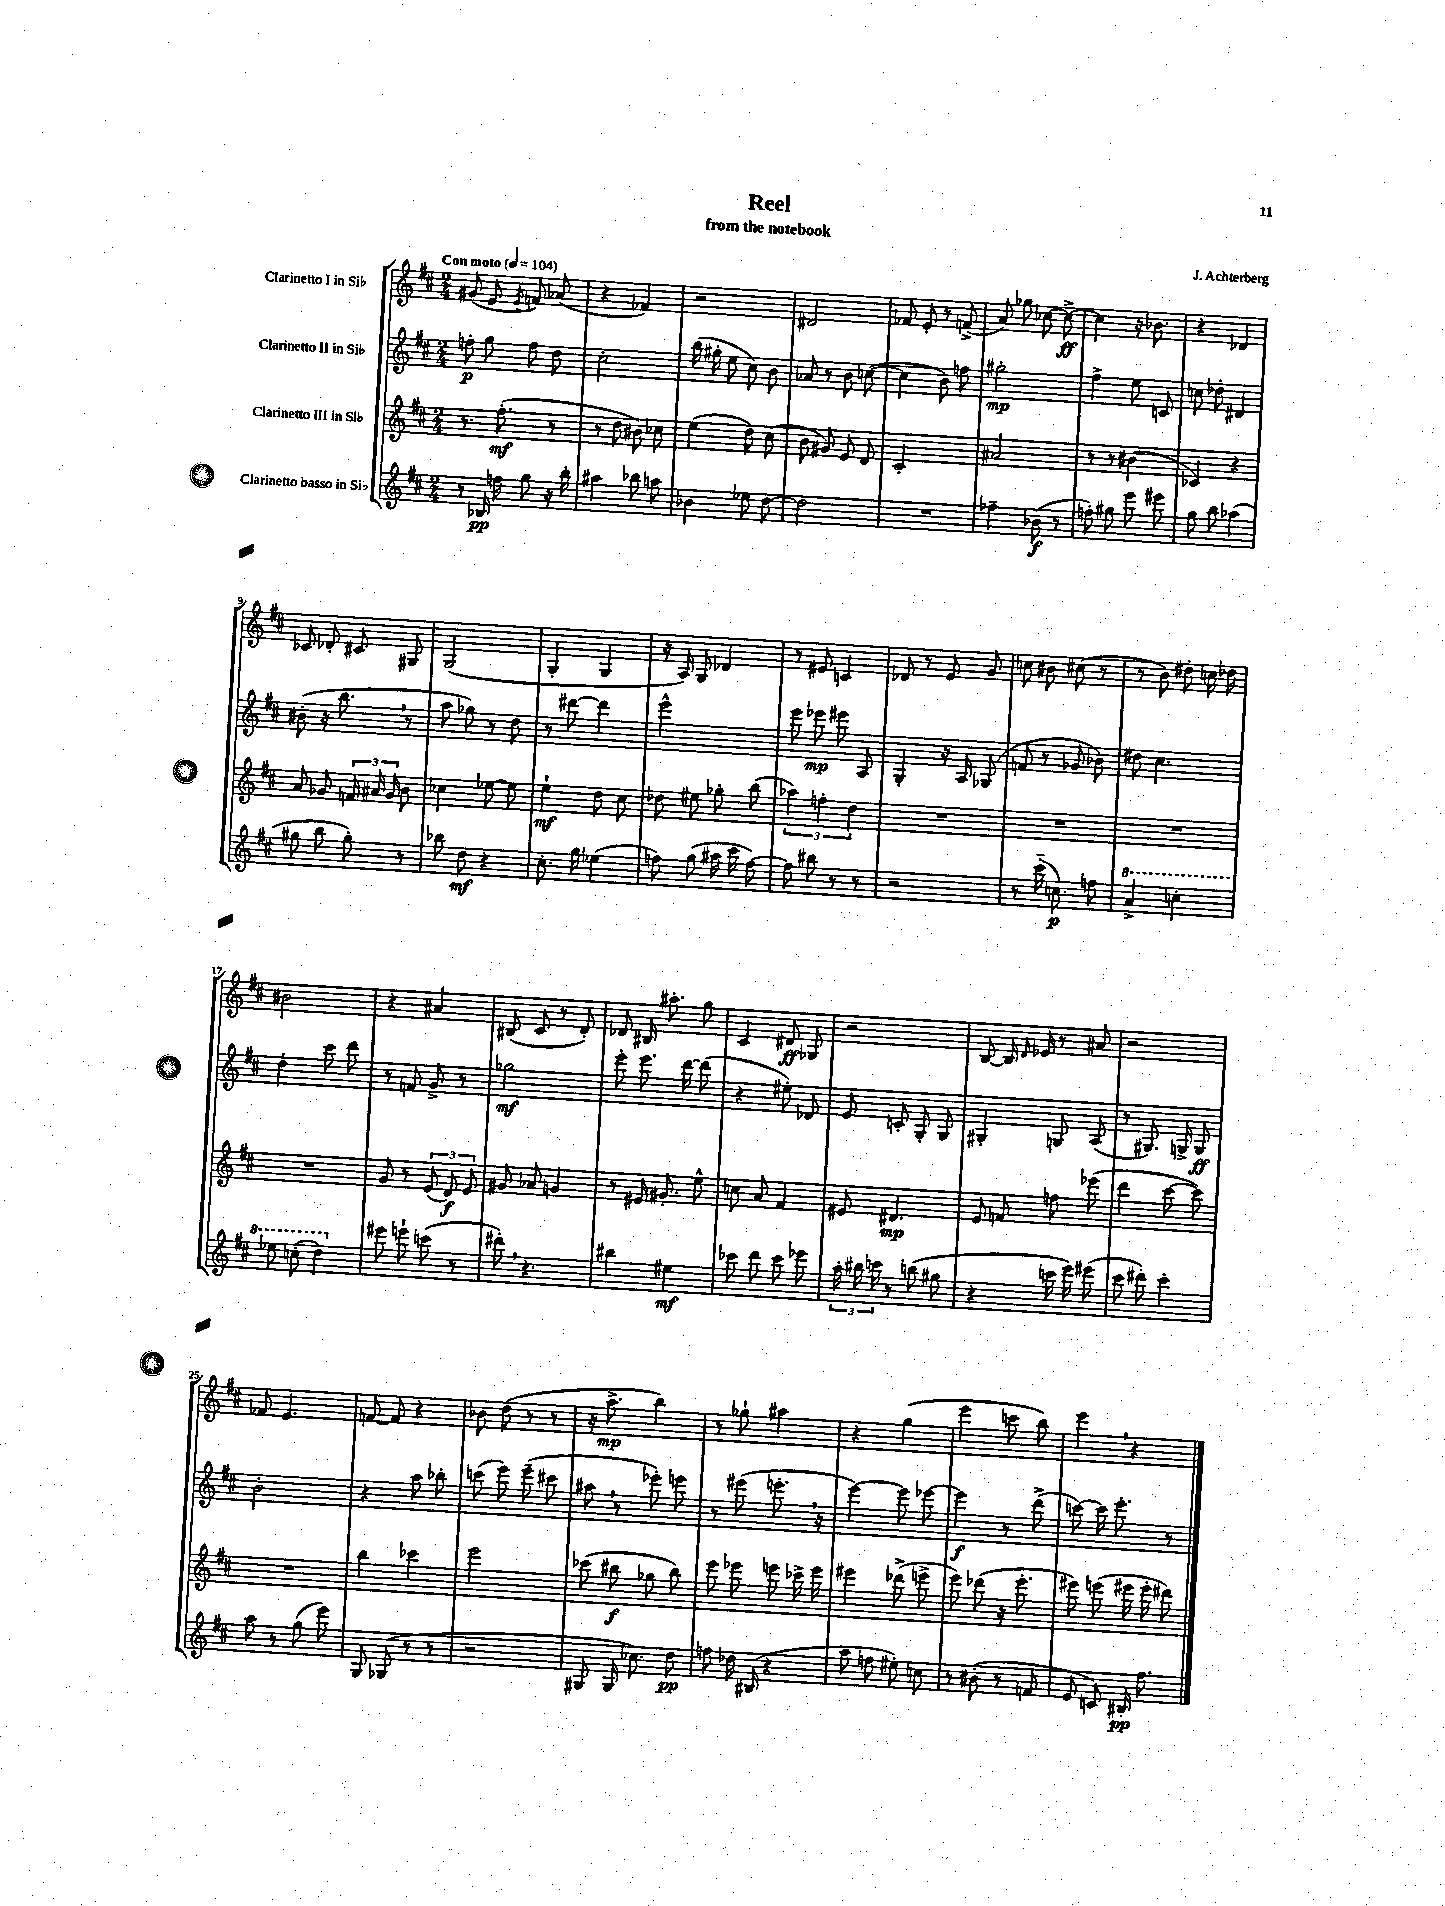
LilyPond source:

\header { title = "Reel" composer = "J. Achterberg" subtitle = "from the notebook" }
<<
\new StaffGroup <<
\new Staff = "s0" \with { instrumentName = "Clarinetto I in Sib" } {
    \clef treble \key d \major \numericTimeSignature \time 2/4 \tempo "Con moto" 4 = 104
    \autoBeamOff gis'8( e'8 \acciaccatura { e'8 } f'8) aes'8( |
    r4 fes'4) |
    r2 |
    dis'2 |
    fes'8 e'8-. r8 f'8->( |
    a'8) ges''8 ces''8~ ces''8~->\ff |
    ces''4 r16 bes'8. |
    r4 des'4 |
    ces'8 des'8-. cis'8 gis8 |
    g2( |
    g4-. g4 |
    r16 a16) g8 des'4 |
    r8 eis'8 c'4 |
    des'8 r8 e'8 g'8 |
    c''8 bis'8 cis''8( r8 |
    r8 b'8) dis''8-. c''16 des''16 |
    bis'2 |
    r4 ais'4 |
    bis8( cis'8 r8 d'8-.) |
    des'8 bis16 ais''8.-. g''8 |
    cis'4 dis'8\ff ges8 |
    r2 |
    b8~ b16 \grace { d'16 } ees'16 r8 ais'8 |
    r2 |
    fes'8 e'4. |
    f'8~ f'8 r4 |
    bes'8 d''8( r8 r8 |
    r16 a''8.->\mp b''4) |
    r8 ges''8-! ais''4 |
    r4 g''4( |
    e'''4 c'''8 b''8) |
    e'''4 \breathe r4 \bar "|." |
}
\new Staff = "s1" \with { instrumentName = "Clarinetto II in Sib" } {
    \clef treble \key d \major \numericTimeSignature \time 2/4
    \autoBeamOff f''8-.\p g''8 f''8 d''8 |
    cis''2-. |
    b''16( gis''16-. e''8 cis''8) b'8 |
    aes'8 r8 b'8 c''8~( |
    c''4 b'8) f''8 |
    gis''2-.\mp |
    fis''4-> e''8 c'8 |
    c''8 des''8-. dis'4 |
    bis'8-.( r16 b''8. \breathe r8 |
    a''8 ges''8) r8 d''8 |
    r8 dis'''8~ dis'''4 |
    e'''2-^ |
    e'''8 ees'''8\mp eis'''8 a8 |
    g4-. r16 a16 ges8( |
    f'8 r8 ges'8 bes'8) |
    dis''8 cis''4. |
    d''4-. cis'''8 d'''8 |
    r8 f'8 g'8-> r8 |
    ges''2\mf |
    e'''8-. e'''8. d'''16~ d'''8( |
    r4 eis''8-.) des'8 |
    e'8 c'8-. g8-. g8 |
    gis4-. g8 a8( |
    r8 gis8.) g16-> g8\ff |
    b'2-. |
    r4 a''8 bes''8-. |
    c'''8( e'''8) e'''8--( cis'''8 |
    ais''8 \breathe r8 ees'''8-.) e'''8 |
    r8 eis'''8( e'''8.-. \breathe r16 |
    e'''4~) e'''8 ees'''8~ |
    ees'''4\f r8 d'''8->( |
    c'''8~) c'''16 e'''8.-. r8 \bar "|." |
}
\new Staff = "s2" \with { instrumentName = "Clarinetto III in Sib" } {
    \clef treble \key d \major \numericTimeSignature \time 2/4
    \autoBeamOff r8. fis''8.-.\mf( r8 |
    r8 d''8 bis'8) ces''8 |
    e''4( d''8) cis''8( |
    b'8 gis'8) e'8 d'8 |
    cis'2-. |
    ais'2 |
    r8 r8 bis'4( |
    ces'4) r4 |
    a'8 ges'8 \tuplet 3/2 { f'16 ais'16 ges'16 } b'8 |
    ces''4 ees''8~ ees''8 |
    e''4-!\mf d''8 cis''8 |
    des''8 eis''8 ges''8-. b''8( |
    \tuplet 3/2 { aes''4) f''4-. d''4 } |
    R2 |
    R2 |
    R2 |
    R2 |
    g'8 r8 \tuplet 3/2 { e'8( d'8\f) e'8 } |
    gis'8 aes'8 g'4 |
    r8 eis'16 gis'8.-. e''8-^ |
    c''8 a'8 fis'4 |
    eis'8 dis'4.\mp |
    e'8 f'8 f''8 ees'''8( |
    d'''4 cis'''8~ cis'''8) |
    R2 |
    b''4 ces'''4 |
    e'''2 |
    ces'''8( bis''8\f ges''8 bis''8) |
    e'''8 ees'''8 e'''8 ces'''16-> e'''16 |
    eis'''4 des'''8->( e'''8-> |
    e'''8) des'''8( r16 e'''8.-. |
    eis'''8) e'''8( eis'''16 eis'''16-. dis'''8) \bar "|." |
}
\new Staff = "s3" \with { instrumentName = "Clarinetto basso in Sib" } {
    \clef treble \key d \major \numericTimeSignature \time 2/4
    \autoBeamOff r8 bes16\pp f''16 g''8 r16 b''16-. |
    ais''4 bes''8 a''8 |
    bes'4 ees''8 d''8~ |
    d''2 |
    R2 |
    fes''4-- bes'8\f( r8 |
    f''8-.) gis''8 e'''8 eis'''8 |
    g''8 b''8 aes''4( |
    gis''8 b''8 gis''8-.) r8 |
    bes''8 d''8\mf r4 |
    cis''8.-. g''16 ees''4( |
    f''8) g''8( ais''16 cis'''16 f''8~) |
    f''8 bis''8 r8 r8 |
    r2 |
    r8 cis'''16-_( c''8.\p) f''8 |
    \ottava #1 a''4-> c'''4-. |
    ees'''8 c'''8-.( d'''4) \ottava #0 |
    eis'''8 e'''8-! c'''8( r8 |
    dis'''8-.) \breathe r4. |
    bis''4 eis''4\mf |
    ces'''8 d'''8 ces'''8 ees'''8 |
    \tuplet 3/2 { a''16-. bis''16 c'''16 } r8 b''8( gis''8 |
    r4 c'''16 e'''16) eis'''8( |
    cis'''8 dis'''8-.) cis'''4-. |
    a''8 r8 g''8( e'''8) |
    g8 ges8( r8 r8 |
    r2 |
    gis8 gis16 ces''8.) d''8\pp |
    f''8 des''16 bis16( r4 |
    a''8 f''8 eis''8-.) c''8 |
    r8 bis'8-.( r8 f'8 |
    e'8 c'8) bis16-.\pp fis''8. \bar "|." |
}
>>
>>
